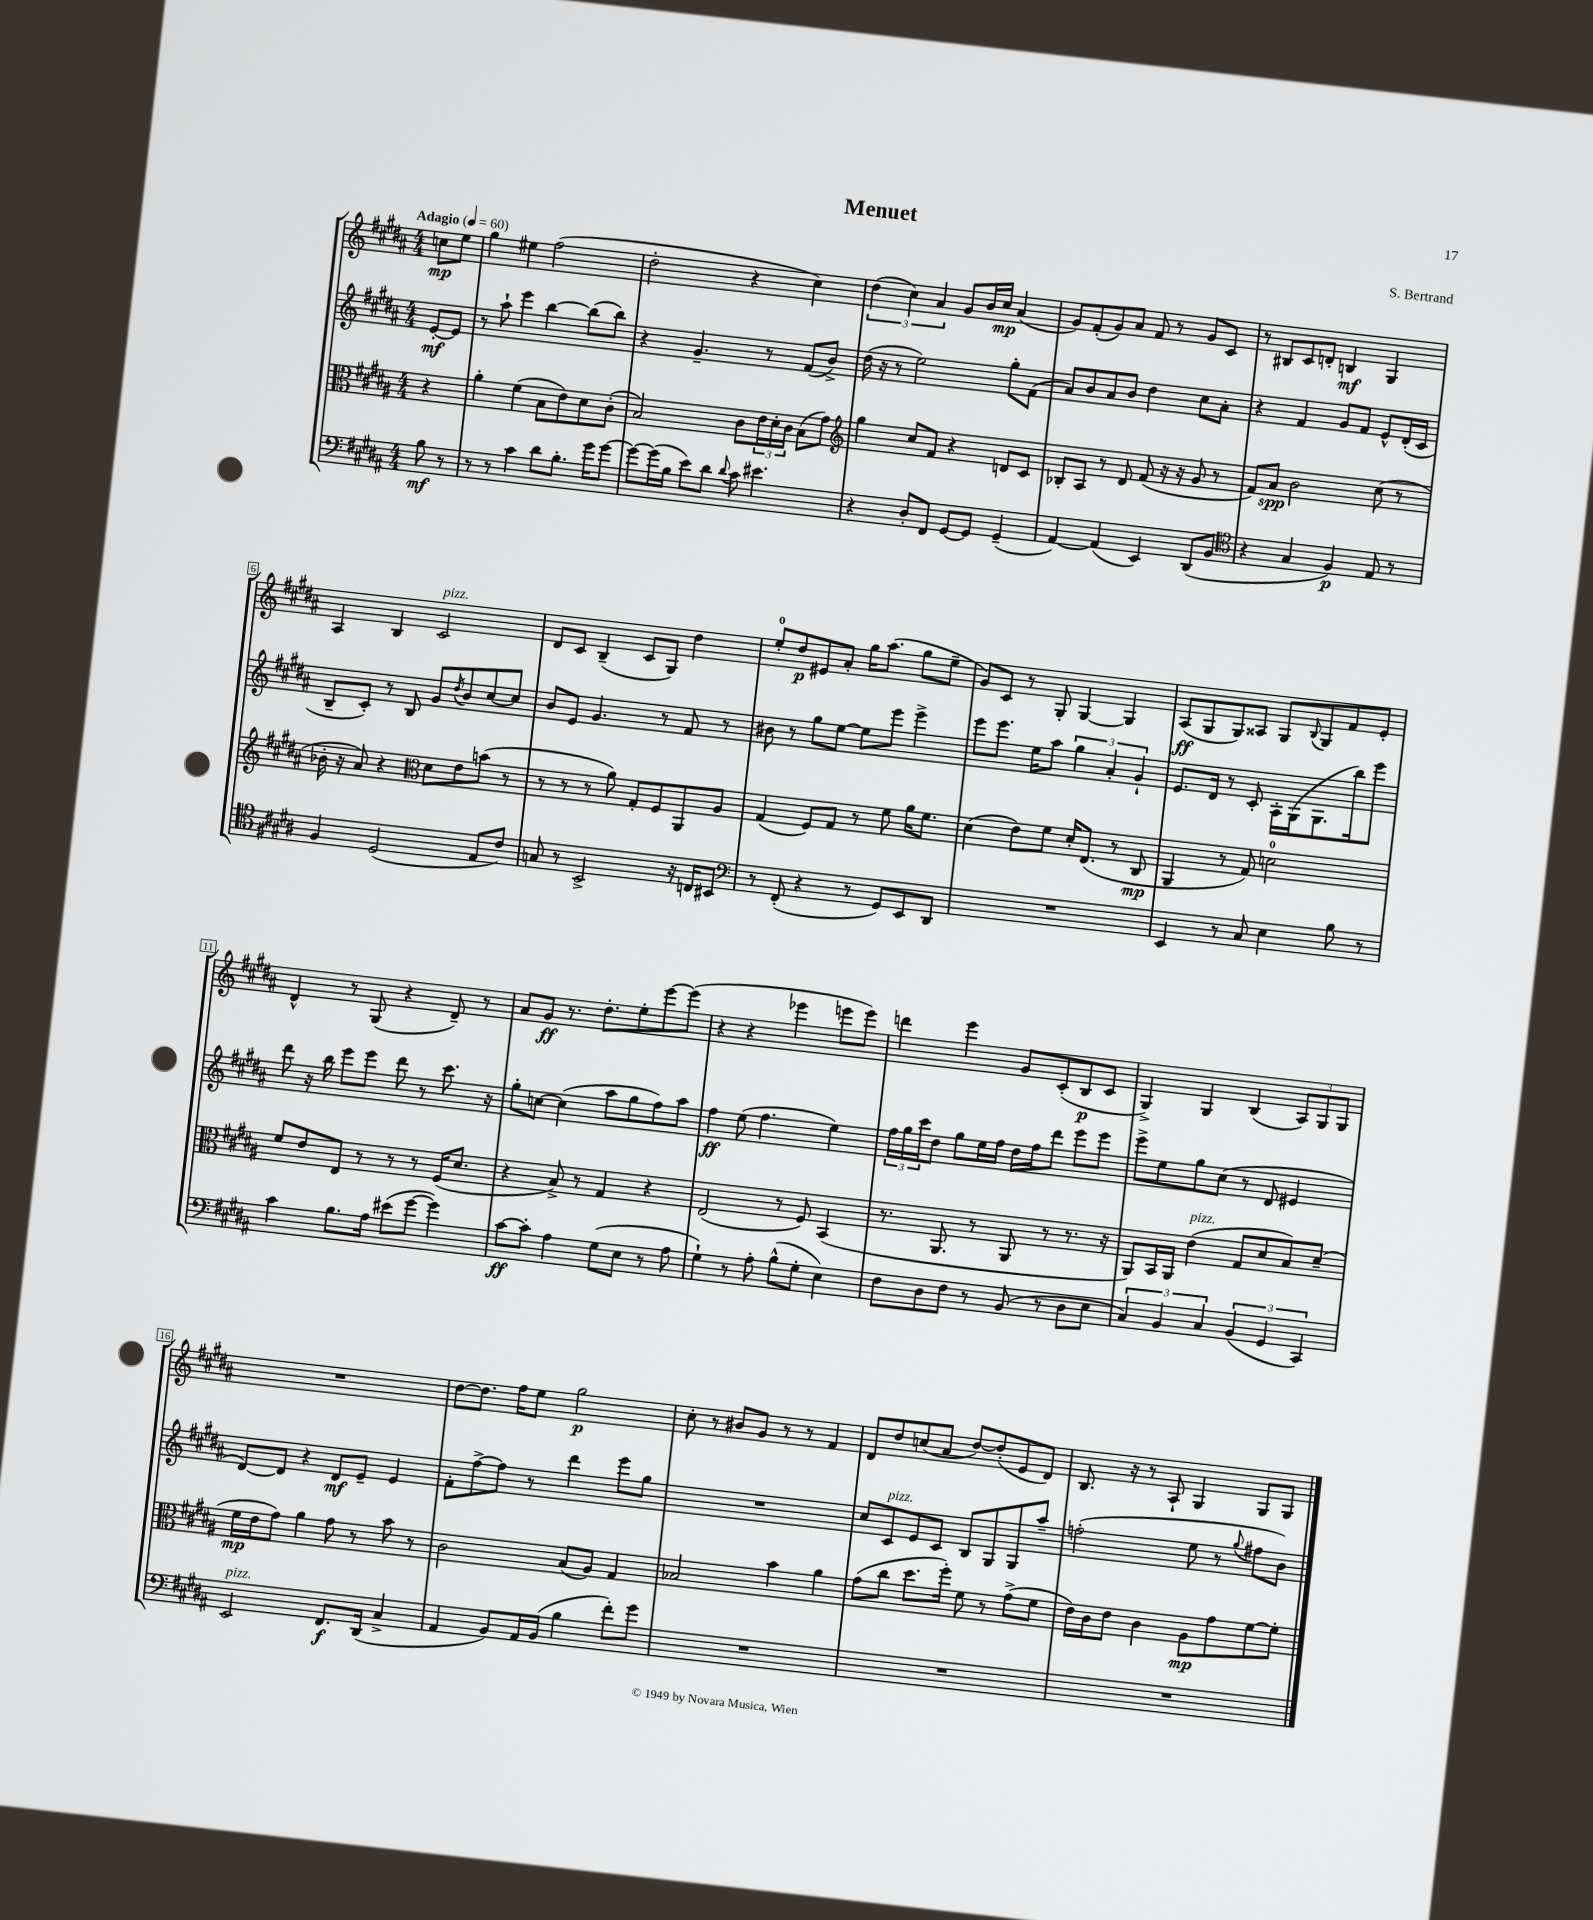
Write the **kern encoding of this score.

**kern	**kern	**kern	**kern
*staff4	*staff3	*staff2	*staff1
*clefF4	*clefC3	*clefG2	*clefG2
*k[f#c#g#d#a#]	*k[f#c#g#d#a#]	*k[f#c#g#d#a#]	*k[f#c#g#d#a#]
*M4/4	*M4/4	*M4/4	*M4/4
*MM60	*MM60	*MM60	*MM60
8B	4r	[8e'	8cc
8r	.	8e]	8ee
=	=	=	=
8r	4a#'	8r	4gg#
8r	.	8aa#`	.
4c#	(4f#	4eee	4ee#
8d#	8B	[4bb	(2ff#
8.B'	8e)	.	.
.	8d#	(8bb]	.
16g#	.	.	.
[8g#	(8c#'	8bb)	.
=	=	=	=
8g#_	2B)	4r	2dd#'
(16g#]	.	.	.
16B	.	.	.
8e)	.	4.g#~	.
8d#	.	.	.
8qqd#	.	.	.
8c#	8c#	.	4r
4.e#	24e	8r	.
.	24d#'	.	.
.	24c#	.	.
.	(8B	(8f#	4cc#)
.	8g#)	8b^)	.
=	=	=	=
*	*clefG2	*	*
4r	4gg#	(16dd#	(6dd#
.	.	16r	.
.	.	8r	.
.	.	.	6cc#)
8D#'	8cc#	2ee)	.
.	.	.	6a#
8FF#	8f#	.	.
[8GG#	4r	.	8g#
8GG#]	.	.	16b
.	.	.	16cc#
(4GG#~	8d	8gg#'	(4a#
.	8c#	(8f#	.
=	=	=	=
[4AA#)	8B-'	8a#)	8g#)
.	8A#	8b	(8f#'
(4AA#]	8r	8a#	8g#)
.	8d#	8b	8a#
4EE)	(8f#	4dd#	8f#
.	16r	.	8r
.	16r	.	.
(8DD#	8g#	8cc#	8g#
8BB	8r	8a#'	8c#
=	=	=	=
*clefC4	*	*	*
4r	8f#)	4r	8r
.	8a#	.	8B#
4G#	2b	4f#	8c#
.	.	.	8d'
4F#)	.	8g#	4B
.	.	8f#	.
8E	(8cc#	8e^^	4G#
8r	8r	(16d#'	.
.	.	16c#	.
=	=	=	=
4F#	16b-'	8B~	4A#
.	16r	.	.
.	8a#)	8c#')	.
(2D#	4r	8r	4B
.	.	8B	.
*	*clefC3	*	*
.	8d#	8g#	2c#
.	.	8qdd#	.
.	8e	8b	.
8E	(8b	[8cc#	.
8c#)	8r	8cc#]	.
=	=	=	=
8G	8r	8b	8d#
8r	8r	8e	8c#
2BB^	8r	4.g#	(4B~
.	8a#)	.	.
.	8G#'	.	8c#
.	8F#	8r	8G#)
16r	8AA#	8f#	4dd#
16C	.	.	.
8BB#	8A#	8r	.
=	=	=	=
*clefF4	*	*	*
8r	(4G#	8b#	8ee'
(8FF#'	.	8r	8dd#
4r	8F#)	8gg#	8e#
.	8G#	[8ee	8a#'
8r	8r	8ee]	16gg#
.	.	.	(8.aa#
8GG#)	8f#	8eee	.
8EE	16a#	4eee^	8gg#
.	8.f#	.	.
8DD#	.	.	8ee~
=	=	=	=
1r	(4d#	8eee	8g#)
.	.	8.eee	8c#
.	8e)	.	8r
.	.	16ee	.
.	8f#	8aa#	8G#'
.	16d#'	6gg#	[4G#
.	(8.E	.	.
.	.	6a#'	.
.	8r	.	4G#]
.	.	6g#`	.
.	8C#	.	.
=	=	=	=
4EE	4AA#	8.e	(8A#
.	.	.	8G#
.	.	16d#	.
8r	8r	8r	8G#)
8C#	8G#)	8c#'	8A##
4E	2d	16A#'	8G#
.	.	(16G#	.
.	.	.	8qqB
.	.	8.G#	8G#
8B	.	.	8f#
.	.	16bb)	.
8r	.	8eee	8e'
=	=	=	=
4c#	8f#	8ddd#	4d#^^
.	8e	16r	.
.	.	16bb	.
8.B	8E	8eee	8r
.	8r	8eee	(8G#
16A#	.	.	.
(8e#	8r	8ddd#	4r
[8g#	8r	8r	.
4g#])	(16F#	8.ccc#	8d#~)
.	8.d#	.	.
.	.	.	8r
.	.	16r	.
=	=	=	=
[8c#	4r	8gg#'	8a#
8c#']	.	[8cc	8g#
4A#	8B^)	(4cc]	8.r
.	8r	.	.
.	.	.	8.dd#'
(8G#	4G#	8aa#	.
8E	.	8gg#	8ee'
8r	4r	8ff#)	[8eee
8A#	.	8aa#	(8eee]
=	=	=	=
4G#`)	(2E	4ff#	4r
8r	.	(8ee	4r
8A#'	.	4.ff#	.
(8B^^	8r	.	4eee-
8G#'	8F#)	.	.
4E)	(4BB	4ee)	8eee
.	.	.	8eee)
=	=	=	=
8F#	8.r	24ff#	4ddd
.	.	24gg#	.
.	.	24ccc#	.
8D#	.	8dd#	.
.	8.AA#	.	.
8F#	.	8gg#	4eee
8r	8r	16ee	.
.	.	16ff#	.
(8BB	8AA#	16dd#	8g#
.	.	16ff#	.
8r	8r	8ddd#	(8c#'
8D#	8.r	8eee	8B
8E	.	8eee	8c#
.	16r	.	.
=	=	=	=
6C#)	8AA#)	8eee^	4G#^)
.	16BB	8ee	.
6BB	.	.	.
.	16AA#	.	.
.	(4e	8gg#	4G#
6C#	.	.	.
.	.	(8cc#	.
(6BB	8G#	8r	(4B
.	8d#	8d#	.
6GG#	.	.	.
.	8B)	4e#	12A#)
6CC#)	.	.	12G#
.	(8d#~	.	.
.	.	.	12G#
=	=	=	=
2EE	16f#	[8d#)	1r
.	16e	.	.
.	8g#)	8d#]	.
.	4a#	4r	.
8.FF#	8g#	8d#	.
.	8r	8e~	.
(16DD#	.	.	.
4C#^	8b	4e	.
.	8r	.	.
=	=	=	=
4AA#	2c#	8f#'	[8dd#
.	.	[8ff#^	8.dd#]
8BB)	.	8ff#]	.
.	.	.	16ff#
16AA#	.	8r	8ee
(16BB	.	.	.
4B	(8B	4ddd#	2gg#
.	8A#)	.	.
8f#')	4G#	8eee	.
8g#	.	8gg#	.
=	=	=	=
1r	2B-	1r	8cc#'
.	.	.	8r
.	.	.	8b#
.	.	.	8g#
.	4b	.	8r
.	.	.	8r
.	4a#	.	4f#
=	=	=	=
1r	(8g#	8cc#	8d#
.	8cc#	8c#	8dd#
.	8.dd#	8e	(8cc
.	.	8c#	8a#
.	16ff#')	.	.
.	8f#	8B	[8dd#)
.	8r	8G#	(8dd#']
.	(8g#^	8G#	8e
.	8f#	8aa#~	8d#)
=	=	=	=
1r	16e)	(2ff'	8.B
.	16c#	.	.
.	8e	.	.
.	.	.	16r
.	4c#	.	8r
.	.	.	8A#`
.	8A#	8ee	4G#
.	8g#	8r	.
.	.	8qqgg#	.
.	[8f#	8ff#	8G#
.	8f#']	8b)	8G#
==	==	==	==
*-	*-	*-	*-
